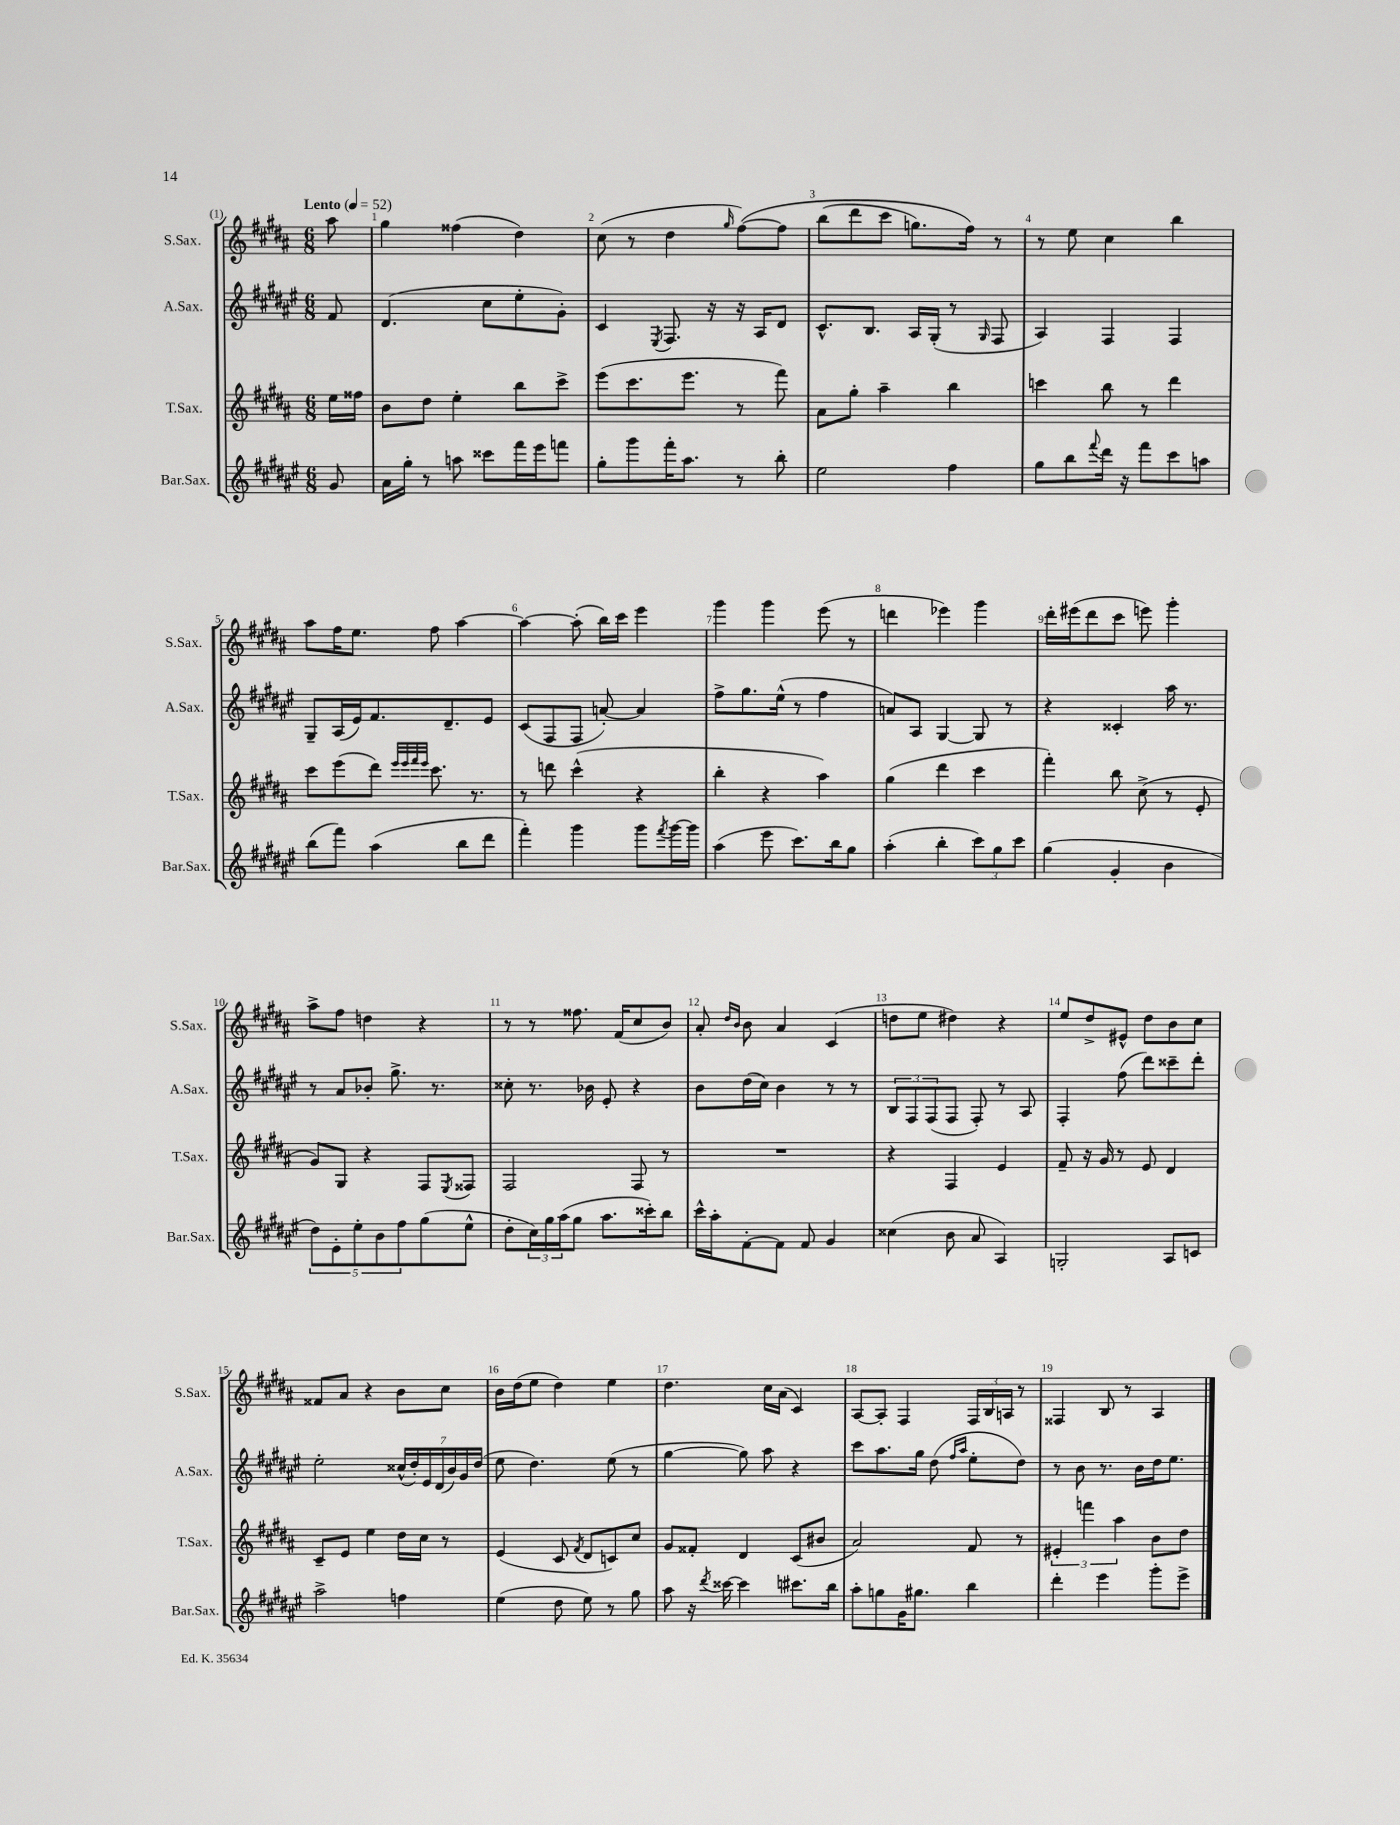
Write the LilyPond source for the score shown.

<<
\new StaffGroup <<
\new Staff = "s0" \with { instrumentName = "S.Sax." shortInstrumentName = "S.Sax." } {
    \clef treble \key b \major \numericTimeSignature \time 6/8 \partial 8 \tempo "Lento" 4 = 52
    ais''8 |
    gis''4 fisis''4( dis''4) |
    cis''8( r8 dis''4 \grace { gis''16 } fis''8~)\( fis''8 |
    b''8( dis'''8 cis'''8 g''8.) fis''16\) r8 |
    r8 e''8 cis''4 b''4 |
    ais''8 fis''16 e''8. fis''8 ais''4~ |
    ais''4~ ais''8-.( b''16) cis'''16 e'''4 |
    gis'''4 gis'''4 e'''8( r8 |
    d'''4 ees'''4) gis'''4 |
    dis'''16-. eis'''16( dis'''8 cis'''8 e'''8) gis'''4-. |
    ais''8-> fis''8 d''4 r4 |
    r8 r8 fisis''8. fis'16( cis''8 b'8) |
    ais'8-. \grace { dis''16 b'16 } b'8 ais'4 cis'4( |
    d''8 e''8 dis''4) r4 |
    e''8 dis''8-> eis'8-^ dis''8 b'8 cis''8 |
    fisis'8 ais'8 r4 b'8 cis''8 |
    b'16 dis''16( e''8 dis''4) e''4 |
    dis''4. cis''16 ais'16( cis'4) |
    ais8~ ais8-. fis4 \tuplet 3/2 { fis16 b16 a16 } r8 |
    fisis4 b8 r8 ais4 \bar "|." |
}
\new Staff = "s1" \with { instrumentName = "A.Sax." shortInstrumentName = "A.Sax." } {
    \clef treble \key fis \major \numericTimeSignature \time 6/8 \partial 8
    fis'8 |
    dis'4.( cis''8 eis''8-. gis'8-.) |
    cis'4 \acciaccatura { eis8 } fis8. r16 r16 ais16 dis'8 |
    cis'8.-^ b8. ais16 gis16-.( r8 \grace { gis16 } fis8 |
    ais4) fis4 fis4 |
    gis8-- ais16( eis'16) fis'8. dis'8.-- eis'8 |
    cis'8( fis8 fis8 a'8~-.) a'4 |
    fis''8-> gis''8. eis''16-^( r8 fis''4 |
    a'8) ais8 gis4~ gis8 r8 |
    r4 cisis'4-. ais''16 r8. |
    r8 ais'8 bes'8-. gis''8.-> r8. |
    cisis''8-. r8. bes'16 eis'8-. r4 |
    b'8 dis''16( cis''16) b'4 r8 r8 |
    \tuplet 3/2 { b8 fis8 fis8( } fis8 fis8-.) r8 ais8 |
    fis4-. fis''8( dis'''8) cisis'''8-- dis'''8-. |
    eis''2-. \tuplet 7/4 { cisis''16-^( dis''16-.) eis'16 dis'16( b'16) gis'16 dis''16( } |
    eis''8 dis''4.) eis''8( r8 |
    gis''4~ gis''8) ais''8 r4 |
    cis'''8 ais''8. gis''16 dis''8( \grace { fis''16 ais''16 } eis''8-. dis''8) |
    r8 b'8 r8. b'16 dis''16 eis''8. \bar "|." |
}
\new Staff = "s2" \with { instrumentName = "T.Sax." shortInstrumentName = "T.Sax." } {
    \clef treble \key b \major \numericTimeSignature \time 6/8 \partial 8
    e''16 fisis''16 |
    b'8 dis''8 e''4-. b''8 cis'''8-> |
    e'''8( cis'''8. e'''8. r8 fis'''8) |
    ais'8 gis''8-. ais''4-- b''4 |
    c'''4 b''8 r8 dis'''4 |
    cis'''8 e'''8( dis'''8) \grace { e'''32 e'''32 fis'''32 e'''32 } cis'''8. r8. |
    r8 d'''8 cis'''4-^( r4 |
    b''4-. r4 ais''4) |
    gis''4( dis'''4 cis'''4 |
    fis'''4-.) b''8 cis''8->( r8 e'8-. |
    gis'8) gis8 r4 fis8 \acciaccatura { e8 } fisis8 |
    fis2 fis8 r8 |
    R2. |
    r4 fis4 e'4 |
    fis'8-- r16 gis'16 r8 e'8 dis'4 |
    cis'8-- e'8 e''4 dis''16 cis''16 r8 |
    e'4( cis'8 \acciaccatura { fis'8 } dis'8 c'8) cis''8 |
    gis'8 fisis'8-. dis'4 cis'8( bis'8 |
    ais'2) fis'8 r8 |
    \tuplet 3/2 { eis'4-. f'''4 ais''4 } b'8 dis''8 \bar "|." |
}
\new Staff = "s3" \with { instrumentName = "Bar.Sax." shortInstrumentName = "Bar.Sax." } {
    \clef treble \key fis \major \numericTimeSignature \time 6/8 \partial 8
    gis'8 |
    ais'16 gis''16-. r8 a''8 cisis'''8 fis'''16 eis'''16 f'''8 |
    gis''8-. gis'''8 fis'''16-. ais''8. r8 b''8-. |
    eis''2 fis''4 |
    gis''8 b''8 \appoggiatura { fis'''8 } dis'''16 r16 fis'''8 cis'''8 a''8 |
    b''8( fis'''8) ais''4( b''8 dis'''8 |
    fis'''4-.) gis'''4 gis'''8 \acciaccatura { fis'''8 } gis'''16~ gis'''16 |
    ais''4( eis'''8 cis'''8.) b''16 gis''8 |
    ais''4-.( b''4-. \tuplet 3/2 { cis'''8) gis''8 cis'''8 } |
    gis''4( gis'4-. b'4 |
    \tuplet 5/4 { dis''8) eis'8-. eis''8-. b'8 fis''8 } gis''8( eis''8-^ |
    dis''8-. \tuplet 3/2 { cis''16) gis''16 ais''16( } gis''8 ais''8. cisis'''16-.) b''8 |
    cis'''16-^ ais''16-. fis'8~-. fis'8 fis'8 gis'4 |
    cisis''4( b'8 ais'8 ais4) |
    g2-. ais8 c'8 |
    ais''2-> f''4 |
    eis''4( dis''8 eis''8) r8 gis''8 |
    ais''8 r16 \acciaccatura { dis'''8 } cisis'''16~ cisis'''4 cis'''8. b''16 |
    ais''8-. g''8 gis'16 gis''8. b''4 |
    dis'''4-. eis'''4 gis'''8-. eis'''8-> \bar "|." |
}
>>
>>
\layout { \context { \Score \override BarNumber.break-visibility = ##(#f #t #t) barNumberVisibility = #all-bar-numbers-visible } }
